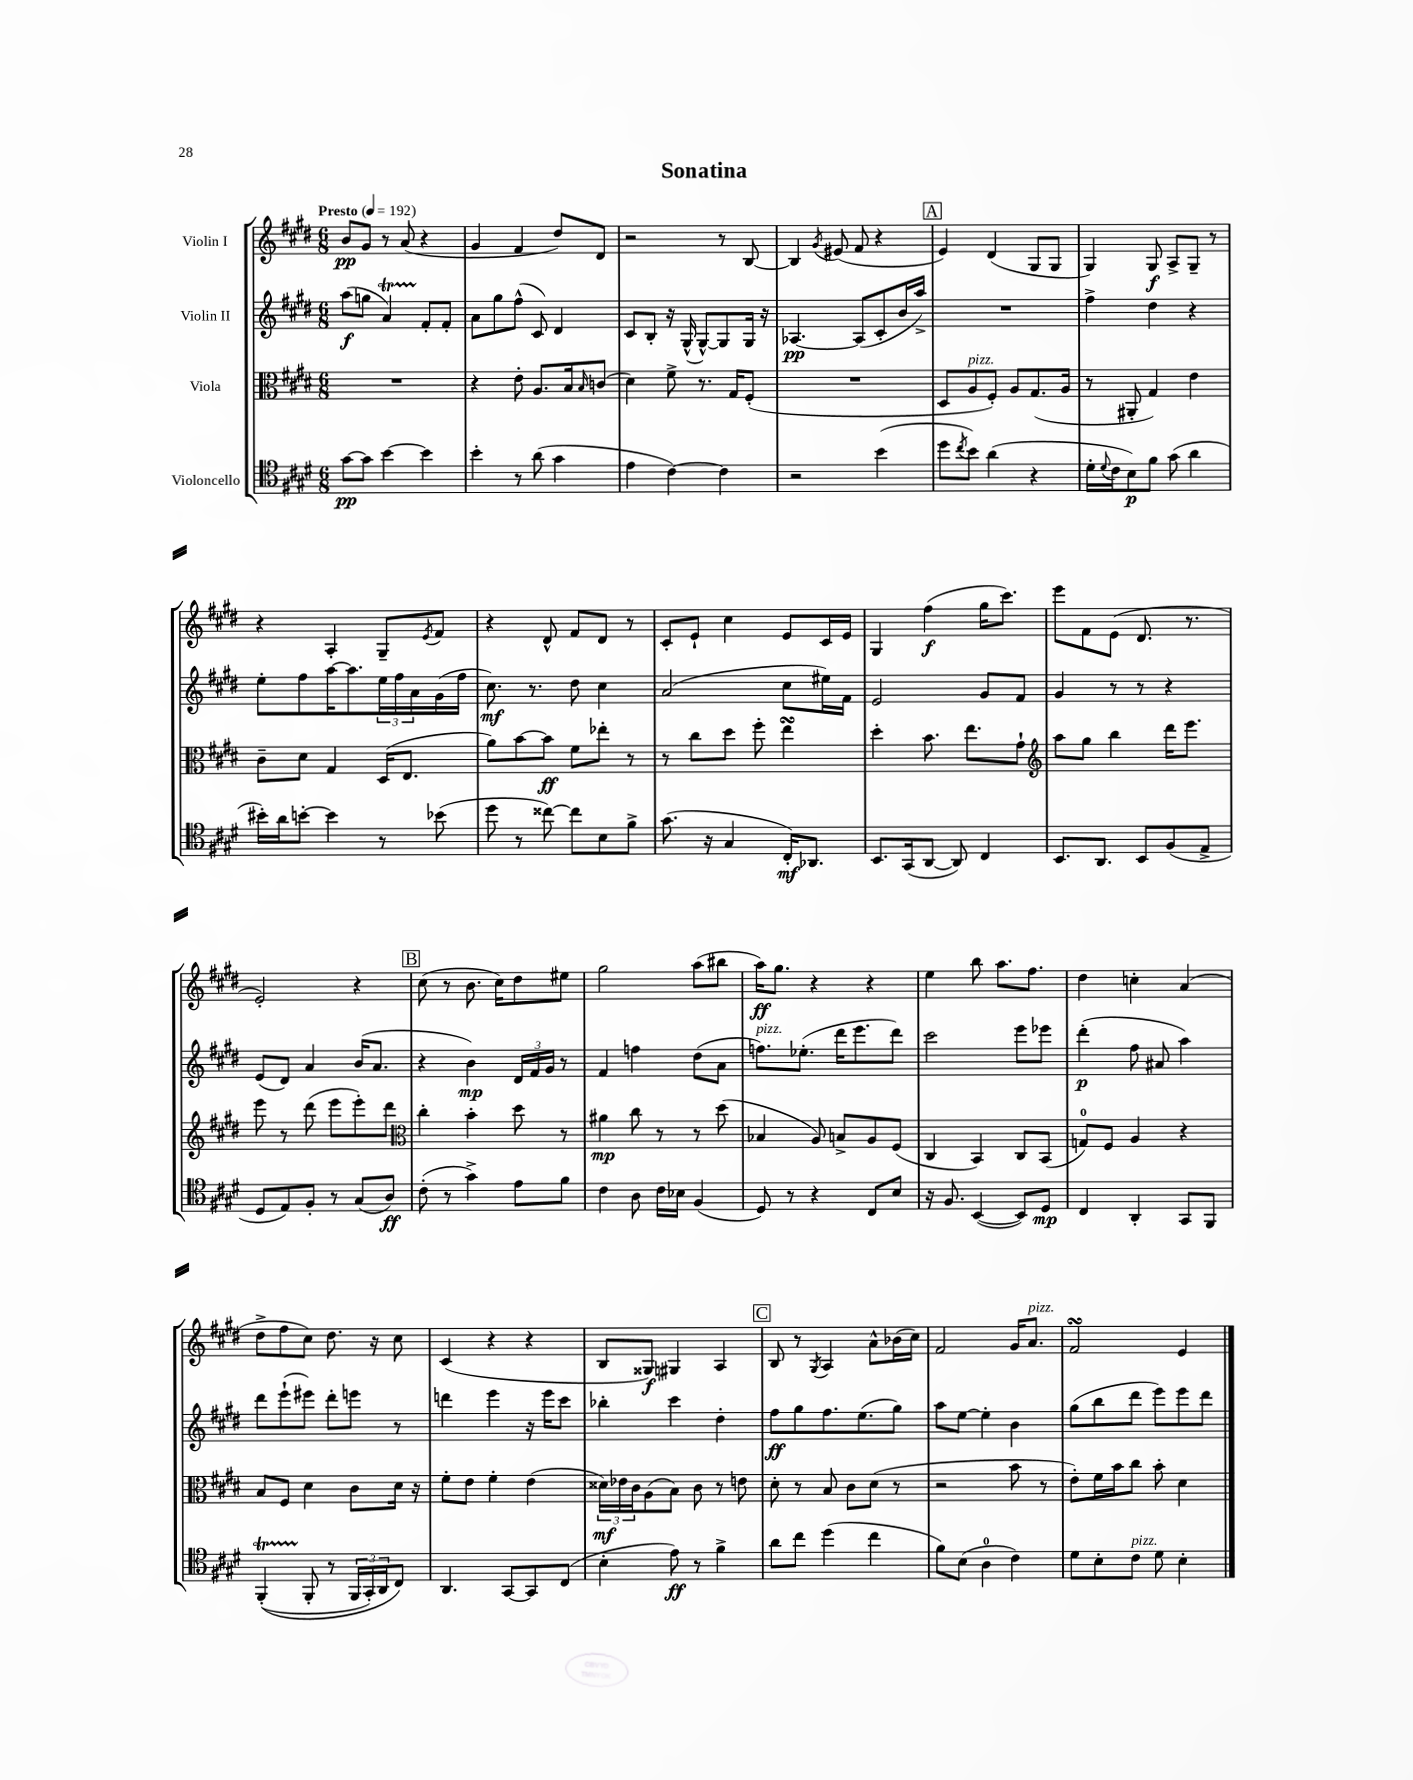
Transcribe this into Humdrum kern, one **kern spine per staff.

**kern	**kern	**kern	**kern
*staff4	*staff3	*staff2	*staff1
*clefC4	*clefC3	*clefG2	*clefG2
*k[f#c#g#d#]	*k[f#c#g#d#]	*k[f#c#g#d#]	*k[f#c#g#d#]
*M6/8	*M6/8	*M6/8	*M6/8
*MM192	*MM192	*MM192	*MM192
[8g#	2.r	(8aa	8b
8g#]	.	8gg	8g#
[4b	.	4a)	8r
.	.	.	(8a
4b]	.	8f#'	4r
.	.	8f#'	.
=	=	=	=
4b'	4r	8a	4g#
.	.	8gg#	.
8r	8e'	(8ff#^^	4f#
(8a	8.A	8c#)	.
4g#	.	4d#	8dd#)
.	16B	.	.
.	16qqB	.	.
.	(8c	.	8d#
=	=	=	=
4e	4d#)	8c#	2r
.	.	8B'	.
[4c#)	8f#^	16r	.
.	.	(16G#^^	.
.	8.r	[8G#^^)	.
4c#]	.	8G#]	8r
.	16G#	.	.
.	(8F#'	16G#	[8B
.	.	16r	.
=	=	=	=
2r	2.r	[4.A-	4B]
.	.	.	8qg#
.	.	.	(8e#
.	.	(8A-]	8f#
(4b	.	8c#'	4r
.	.	16b	.
.	.	16aa^)	.
=	=	=	=
8dd#	8D#	2.r	4e)
8qcc#	.	.	.
8b)	8A	.	.
(4a	8F#')	.	(4d#
.	8A	.	.
4r	(8.G#	.	8G#
.	.	.	8G#
.	16A	.	.
=	=	=	=
16d#'	8r	4ff#^	4G#)
8qqd#	.	.	.
16c#	.	.	.
8B)	8AA#'	.	.
8f#	4G#)	4dd#	8G#
(8g#	.	.	8A^
4a	4e	4r	8G#~
.	.	.	8r
=	=	=	=
16b#')	8c#~	8ee'	4r
16a	.	.	.
[8b'	8d#	8ff#	.
4b]	4G#	[16aa	4A'
.	.	8.aa]	.
8r	(16D#	24ee	8G#~
.	.	24ff#	.
.	8.E	.	.
.	.	24a	.
.	.	.	8qe
(8b-	.	(16g#	8f#
.	.	16ff#	.
=	=	=	=
8dd#	8a)	8.cc#)	4r
8r	[8b	.	.
.	.	8.r	.
[8cc##)	8b]	.	8d#^^
8cc##]	8f#	8dd#	8f#
8B	8ee-'	4cc#	8d#
8f#^	8r	.	8r
=	=	=	=
(8.g#	8r	(2a	8c#'
.	8cc#	.	8e`
16r	.	.	.
4G#	8dd#	.	4cc#
.	8ff#'	.	.
16C#')	4ee	8cc#	8e
8.AA-	.	.	.
.	.	16ee#)	16c#
.	.	16f#	16e
=	=	=	=
8.BB	4dd#'	2e	4G#
(16GG#	.	.	.
[8AA	8.b	.	(4ff#
8AA])	.	.	.
.	8.ee	.	.
4C#	.	8g#	16gg#
.	.	.	8.ccc#)
.	8g#`	8f#	.
=	=	=	=
*	*clefG2	*	*
8.BB	8aa	4g#	8eee
.	8gg#	.	8f#
8.AA	.	.	.
.	4bb	8r	(8e
8BB	.	8r	8.d#
(8F#	16ddd#	4r	.
.	8.eee	.	8.r
8E^	.	.	.
=	=	=	=
8D#	8eee	(8e	2e')
8E)	8r	8d#)	.
8F#'	(8ddd#	4a	.
8r	8eee	.	.
(8G#	8eee')	(16b	4r
.	.	8.a	.
8A)	8ddd#	.	.
=	=	=	=
*	*clefC3	*	*
(8c#'	4cc#'	4r	(8cc#
8r	.	.	8r
4g#^)	4b'	4b)	8.b
.	.	.	16cc#)
8e	8dd#	24d#	8dd#
.	.	24f#	.
.	.	24g#	.
8f#	8r	8r	8ee#
=	=	=	=
4c#	4a#	4f#	2gg#
8A	8cc#	4ff	.
16c#	8r	.	.
16B-	.	.	.
(4F#	8r	(8dd#	(8aa
.	(8dd#	8a	8bb#
=	=	=	=
8D#)	4B-	8.ff)	16aa)
.	.	.	8.gg#
8r	.	.	.
.	.	(8.ee-'	.
4r	8A)	.	4r
.	8B^	16ddd#	.
.	.	8.eee	.
8C#	8A	.	4r
8B	(8F#	8ddd#)	.
=	=	=	=
16r	4C#	2ccc#	4ee
8.F#	.	.	.
([4BB	4BB)	.	8bb
.	.	.	8.aa
8BB])	8C#	8eee	.
.	.	.	8.ff#
8D#	(8BB	8eee-	.
=	=	=	=
4C#	8G)	(4ddd#'	4dd#
.	8F#	.	.
4AA'	4A	8ff#	4cc'
.	.	8a#	.
8GG#	4r	4aa)	(4a
8FF#	.	.	.
=	=	=	=
&((4FF#'	8B	8ddd#	8dd#^
.	8F#	(8eee`	8ff#
8FF#'	4d#	8eee#)	8cc#)
8r	.	8ddd#'	8.dd#
24FF#	8c#	8eee	.
24GG#')	.	.	.
.	.	.	16r
24AA	.	.	.
8C#&)	16d#	8r	8cc#
.	16r	.	.
=	=	=	=
4.AA	8f#'	4ddd	(4c#
.	8e	.	.
.	4f#'	4eee	4r
[8GG#	.	.	.
8GG#]	(4e	16r	4r
.	.	16eee	.
(8C#	.	8ccc#	.
=	=	=	=
4B'	24d##)	4bb-'	8B
.	24e-	.	.
.	24c#	.	.
.	(8A	.	8G##)
8e)	8B)	4ccc#	4G#
8r	8c#	.	.
4f#^	8r	4dd#'	4A
.	8e	.	.
=	=	=	=
8a	8d#'	8ff#	8B
8cc#	8r	8gg#	8r
.	.	.	8qG#
(4dd#	8B	8.ff#	4A
.	8c#	.	.
.	.	(8.ee	.
4cc#	(8d#	.	8a^^
.	8r	8gg#)	(16b-
.	.	.	16cc#)
=	=	=	=
8f#)	2r	8aa	2f#
(8B	.	[8ee	.
4A	.	4ee']	.
4c#)	8b	4b	16g#
.	.	.	8.a
.	8r	.	.
=	=	=	=
8d#	8e')	(8gg#	2f#
8B'	16f#	8bb	.
.	16b	.	.
8c#	8cc#	8ddd#	.
8d#	8b'	8eee)	.
4B'	4d#	8eee	4e
.	.	8ddd#	.
==	==	==	==
*-	*-	*-	*-
